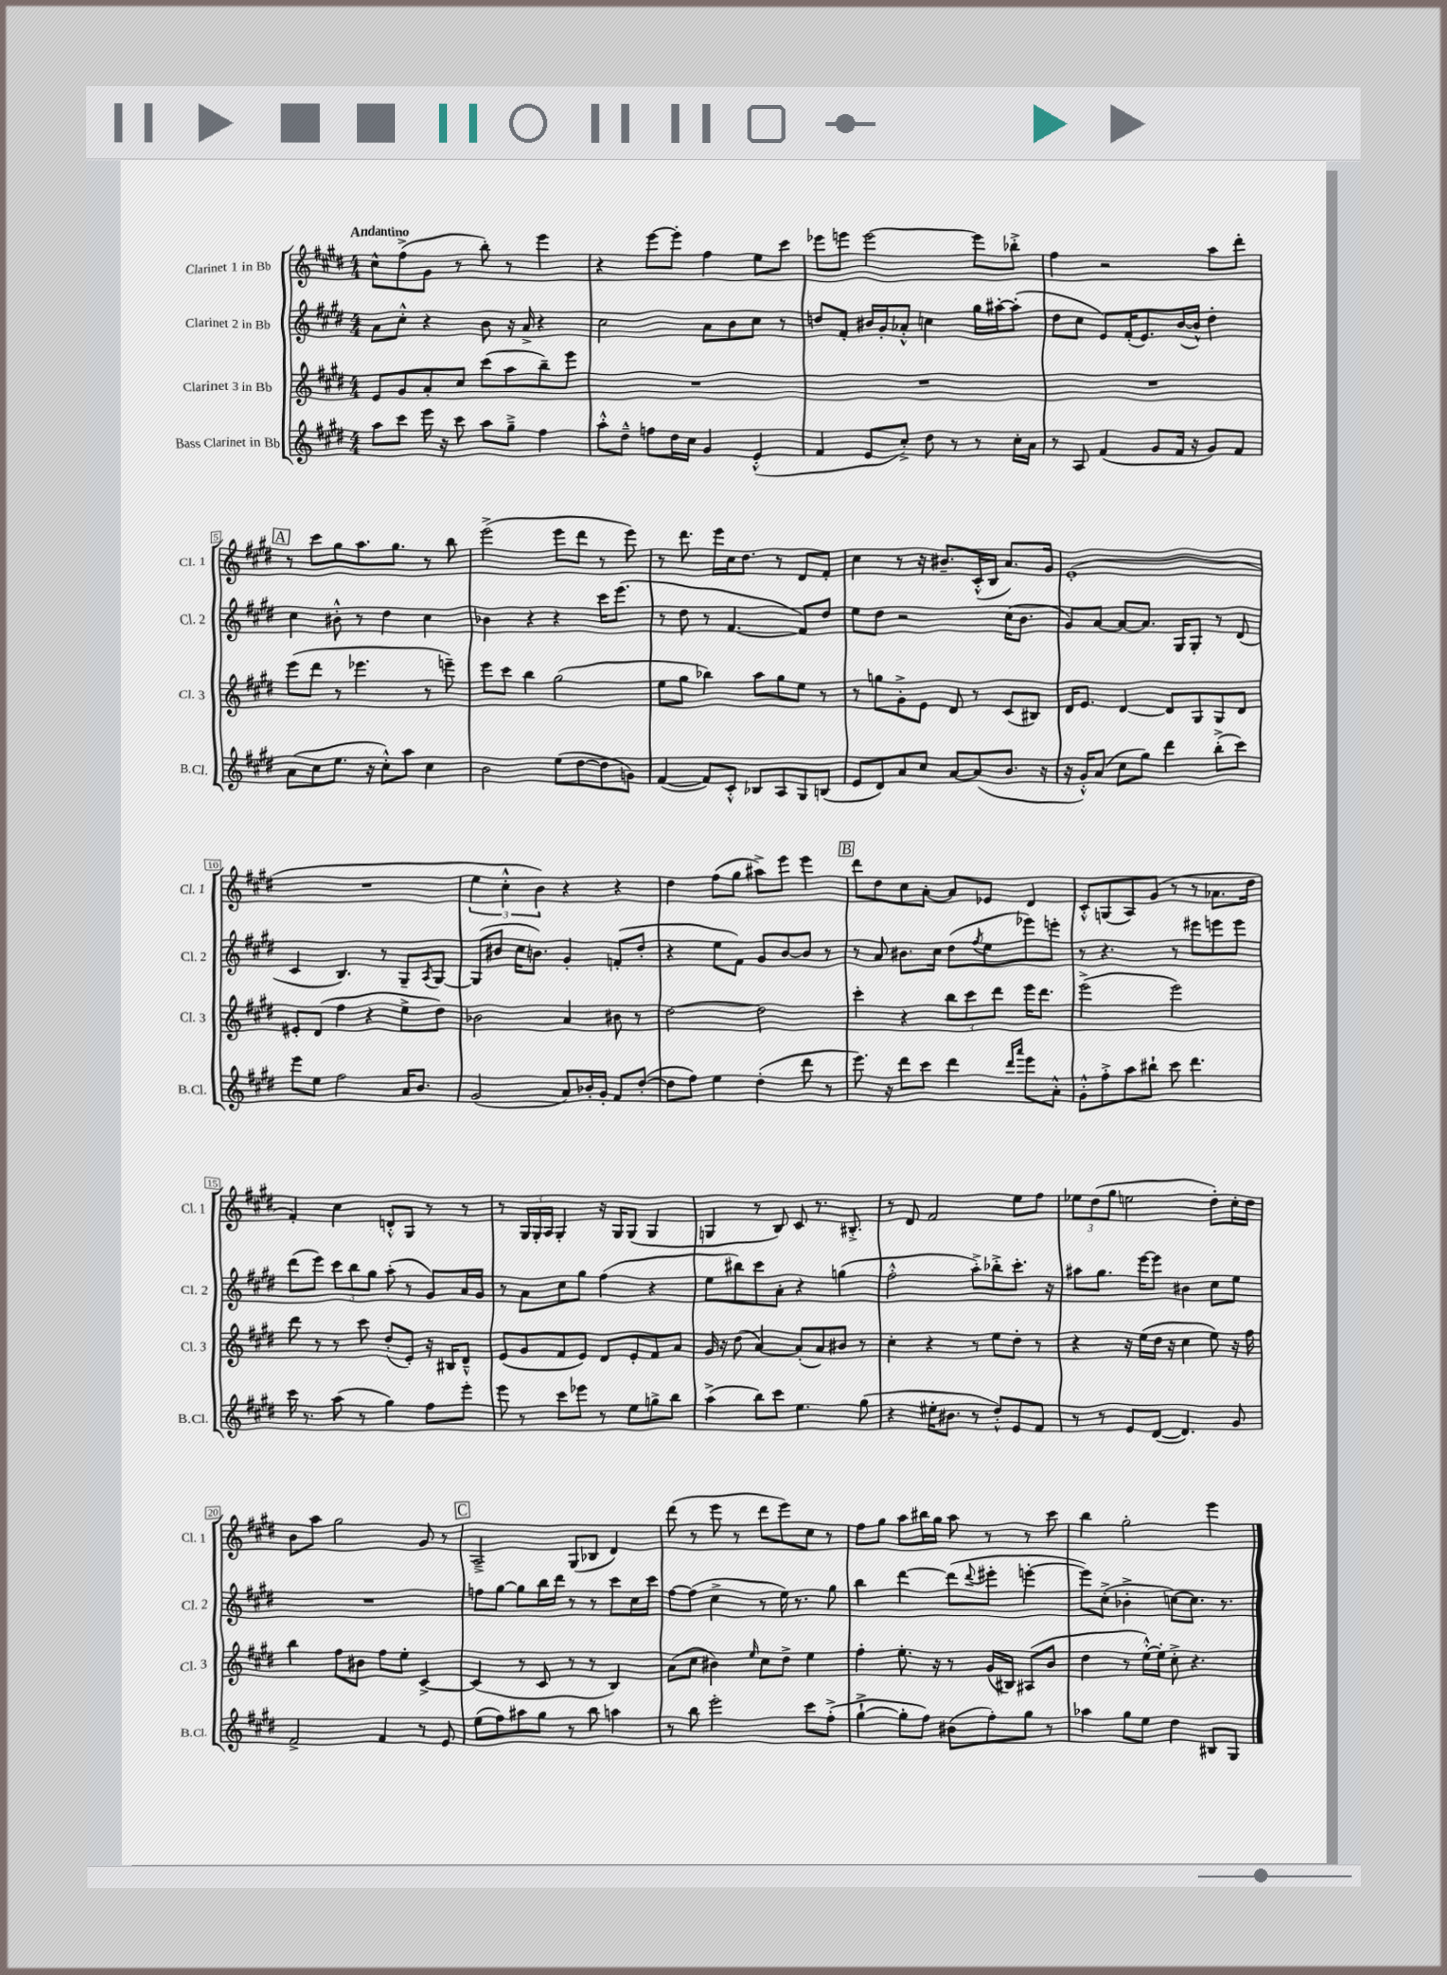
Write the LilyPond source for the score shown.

<<
\new StaffGroup <<
\new Staff = "s0" \with { instrumentName = "Clarinet 1 in Bb" shortInstrumentName = "Cl. 1" } {
    \clef treble \key e \major \numericTimeSignature \time 4/4 \tempo "Andantino"
    cis''8-^ fis''8->( gis'8 r8 b''8-.) r8 e'''4 |
    r4 e'''8~ e'''8-. fis''4 e''8 cis'''8 |
    ees'''8 e'''8 e'''2~ e'''8 bes''8-.-> |
    fis''4 r2 a''8 dis'''8-. |
    \mark \markup { \box "A" } r8 cis'''8 gis''8 a''8. gis''8. r8 b''8 |
    e'''2->( e'''8 dis'''8 r8 e'''8) |
    r8 dis'''8. e'''16 cis''16 dis''8. r8 dis'8 fis'8-. |
    cis''4 r8 r16 bis'8.-- cis'16-.-^( b16 a'8.) gis'16 |
    e'1-.( |
    R1 |
    \tuplet 3/2 { e''4 cis''4-.-^ b'4) } r4 r4 |
    dis''4 fis''8( gis''8 ais''8->) e'''8 e'''4 |
    \mark \markup { \box "B" } dis'''8 dis''8 cis''8 a'8~-. a'8 ees'8 dis'4 |
    cis'8-.-^ g8( a8) gis'8( r8 r8 aes'8. dis''16 |
    fis'4-.) cis''4 d'8-.-^ gis8 r8 r8 |
    r8 \tuplet 3/2 { gis16 gis16-. a16 } gis4-. r16 gis16 gis8( gis4 |
    g4 r8 b8) cis'8 r8. bis8.-.-> |
    r8 dis'8 fis'2 e''8 fis''8 |
    \tuplet 3/2 { ees''8 dis''8( gis''8 } e''2 dis''8-.) cis''16-. dis''16 |
    b'8 a''8 gis''2 gis'8 r8 |
    \mark \markup { \box "C" } a2---> gis8( bes8 dis'4) |
    dis'''8( r8 e'''8 r8 dis'''8 e'''8) cis''8 r8 |
    fis''8 gis''8 a''8 bis''16 gis''16 a''8 r8 r8 cis'''8 |
    b''4 gis''2-. e'''4 \bar "|." |
}
\new Staff = "s1" \with { instrumentName = "Clarinet 2 in Bb" shortInstrumentName = "Cl. 2" } {
    \clef treble \key e \major \numericTimeSignature \time 4/4
    a'8 cis''8-.-^ r4 b'8 r16 a'16-> r4 |
    cis''2 a'8 b'8 cis''8 r8 |
    d''8 fis'8-. bis'16 gis'16-. aes'8-.-^ c''4 gis''16 ais''16~-. ais''8-.( |
    dis''8 cis''8 e'8) fis'16-.( e'8.) b'16~( b'16-^) dis''4-. |
    \mark \markup { \box "A" } cis''4 bis'8-.-^ r8 dis''4 cis''4 |
    bes'4 r4 r4 cis'''16 e'''8.( |
    r8 dis''8 r8 fis'4.~ fis'8) dis''8 |
    e''8 dis''8 r2 cis''16( b'8. |
    gis'8) a'8~ a'8~ a'8. gis16 gis8-. r8 dis'8( |
    cis'4 b4.) r8 gis8-- \acciaccatura { a8 } gis8~ |
    gis8( bis'8 cis''16 b'8.) gis'4-. f'8-.( dis''8-. |
    r4 e''8 fis'8) gis'8 b'8~ b'8 r8 |
    \mark \markup { \box "B" } r8 a'8 bis'8. cis''16 dis''8( \acciaccatura { fis''8 } e''8 ees'''8) e'''8-. |
    r8 r4. r8 eis'''8 e'''8 e'''8 |
    dis'''8( e'''8) \tuplet 3/2 { cis'''8 b''8 gis''8 } a''8-.( r8 gis'8) a'16 gis'16 |
    r8 a'8 cis''8 gis''8 fis''4( r4 |
    e''8 bis''8) cis'''8 a'8-. r4 g''4( |
    fis''2-.-^ a''8-.->) bes''8-.-> cis'''8.-. r16 |
    ais''8 gis''8. e'''16~ e'''8 bis'4 cis''8 e''8 |
    R1 |
    \mark \markup { \box "C" } f''8 gis''8~ gis''8 b''16 dis'''16 r8 r8 cis'''8 cis''16 cis'''16 |
    fis''8~ fis''8( cis''4-> r8 e''16) r8. gis''8 |
    b''4 dis'''4~ dis'''8( \appoggiatura { dis'''8 } eis'''8-. e'''4~-. |
    e'''8) cis''8-.->( bes'4-.-> c''8~) c''8. r8. \bar "|." |
}
\new Staff = "s2" \with { instrumentName = "Clarinet 3 in Bb" shortInstrumentName = "Cl. 3" } {
    \clef treble \key e \major \numericTimeSignature \time 4/4
    e'8 gis'8 a'8-. cis''8 cis'''8( a''8 b''8--) e'''8 |
    R1 |
    R1 |
    R1 |
    \mark \markup { \box "A" } e'''8( dis'''8 r8 ees'''4. r8 e'''8--) |
    e'''8 cis'''8 b''4 gis''2( |
    e''8 gis''8 bes''4) a''8 gis''8 e''8 r8 |
    r8 g''8 gis'8-.-> e'8 dis'8 r8 cis'8( bis8) |
    dis'16 e'8. dis'4~ dis'8 gis8 gis8 dis'8 |
    eis'8-. dis'8( fis''4 r4 e''8-> dis''8) |
    bes'2 a'4 bis'8 r8 |
    dis''2~ dis''2 |
    \mark \markup { \box "B" } cis'''4-. r4 \tuplet 3/2 { b''8 cis'''8 dis'''8 } e'''16 dis'''8. |
    e'''2->( e'''2) |
    dis'''8 r8 r8 cis'''8 dis''8-.( e'8-.) r16 bis16 dis'8---^ |
    e'8( gis'8 fis'8 e'8) dis'8 e'8-. fis'8 a'8 |
    gis'16 r16 dis''8( a'4~) a'8-.( a'8) bis'8 r8 |
    cis''4-. r4 r8 e''8 dis''8-. r8 |
    r4 r16 e''16( dis''16 r16 cis''4 e''8) r16 fis''16 |
    b''4 fis''8 bis'8 fis''8 e''8-. cis'4~-> |
    \mark \markup { \box "C" } cis'4( r8 cis'8 r8 r8 b4) |
    a'8( cis''8 bis'4) \grace { e''16 } cis''8 dis''8-> e''4 |
    fis''4-. e''8.-. r16 r8 gis'16( bis16) ais8( b'8 |
    dis''4 r8 e''16~-.-^) e''16-. cis''8-.-> r4. \bar "|." |
}
\new Staff = "s3" \with { instrumentName = "Bass Clarinet in Bb" shortInstrumentName = "B.Cl." } {
    \clef treble \key e \major \numericTimeSignature \time 4/4
    a''8 cis'''8 e'''16 r16 cis'''8 a''8 gis''8---> fis''4 |
    a''8-.-^ dis''8---^ f''8 dis''16 cis''16 gis'4 e'4-.-^( |
    fis'4 e'8 cis''8-.->) dis''8 r8 r8 cis''16-. a'16 |
    r8 a8 fis'4( gis'8 fis'16 r16 gis'8) fis'8 |
    \mark \markup { \box "A" } a'8( cis''8 e''8. r16 cis''8-.-^) a''8 cis''4 |
    b'2 e''8( dis''8~ dis''8 g'8) |
    fis'4~( fis'8) cis'8-.-^ bes8 a8 gis8 b8( |
    e'8 dis'8) a'8 cis''8 a'8~ a'8( b'8. r16 |
    r16 gis'16-.-^) a'8( cis''8 gis''8) dis'''4 b''8-.->( cis'''8) |
    e'''8 e''8 fis''2 a'16 b'8. |
    gis'2( a'8) bes'16-. gis'16-. fis'8 dis''8~-.( |
    dis''8 fis''8) e''4 dis''4-.( dis'''8 r8 |
    \mark \markup { \box "B" } e'''8.) r16 dis'''8 cis'''8 dis'''4 \grace { dis'''16 a'''16 } e'''8 a'8-.-^ |
    gis'8-.-^ fis''8-.-> a''8 bis''8-! cis'''8 dis'''4. |
    cis'''16 r8. a''8( r8 gis''4) fis''8 e'''8-. |
    e'''8 r8 cis'''8 ees'''8 r8 e''8 g''8-> b''8 |
    a''4->( b''8) cis'''8 e''4. gis''8( |
    r4 eis''16-. bis'8. r8 dis''8-.-^) e'8 fis'8 |
    r8 r8 e'8 dis'8~( dis'4.) gis'8 |
    fis'2-> fis'4 r8 e'8 |
    \mark \markup { \box "C" } e''8( fis''8) ais''8 gis''8 r8 b''8 a''4 |
    r8 b''8 e'''2-. cis'''8 fis''8-.->( |
    gis''4~-!-> gis''8-. fis''8) bis'8( fis''8-.) gis''8 r8 |
    aes''4 gis''8 e''8 dis''4 bis8 gis8 \bar "|." |
}
>>
>>
\layout { \context { \Score \override BarNumber.stencil = #(make-stencil-boxer 0.1 0.3 ly:text-interface::print) } }
